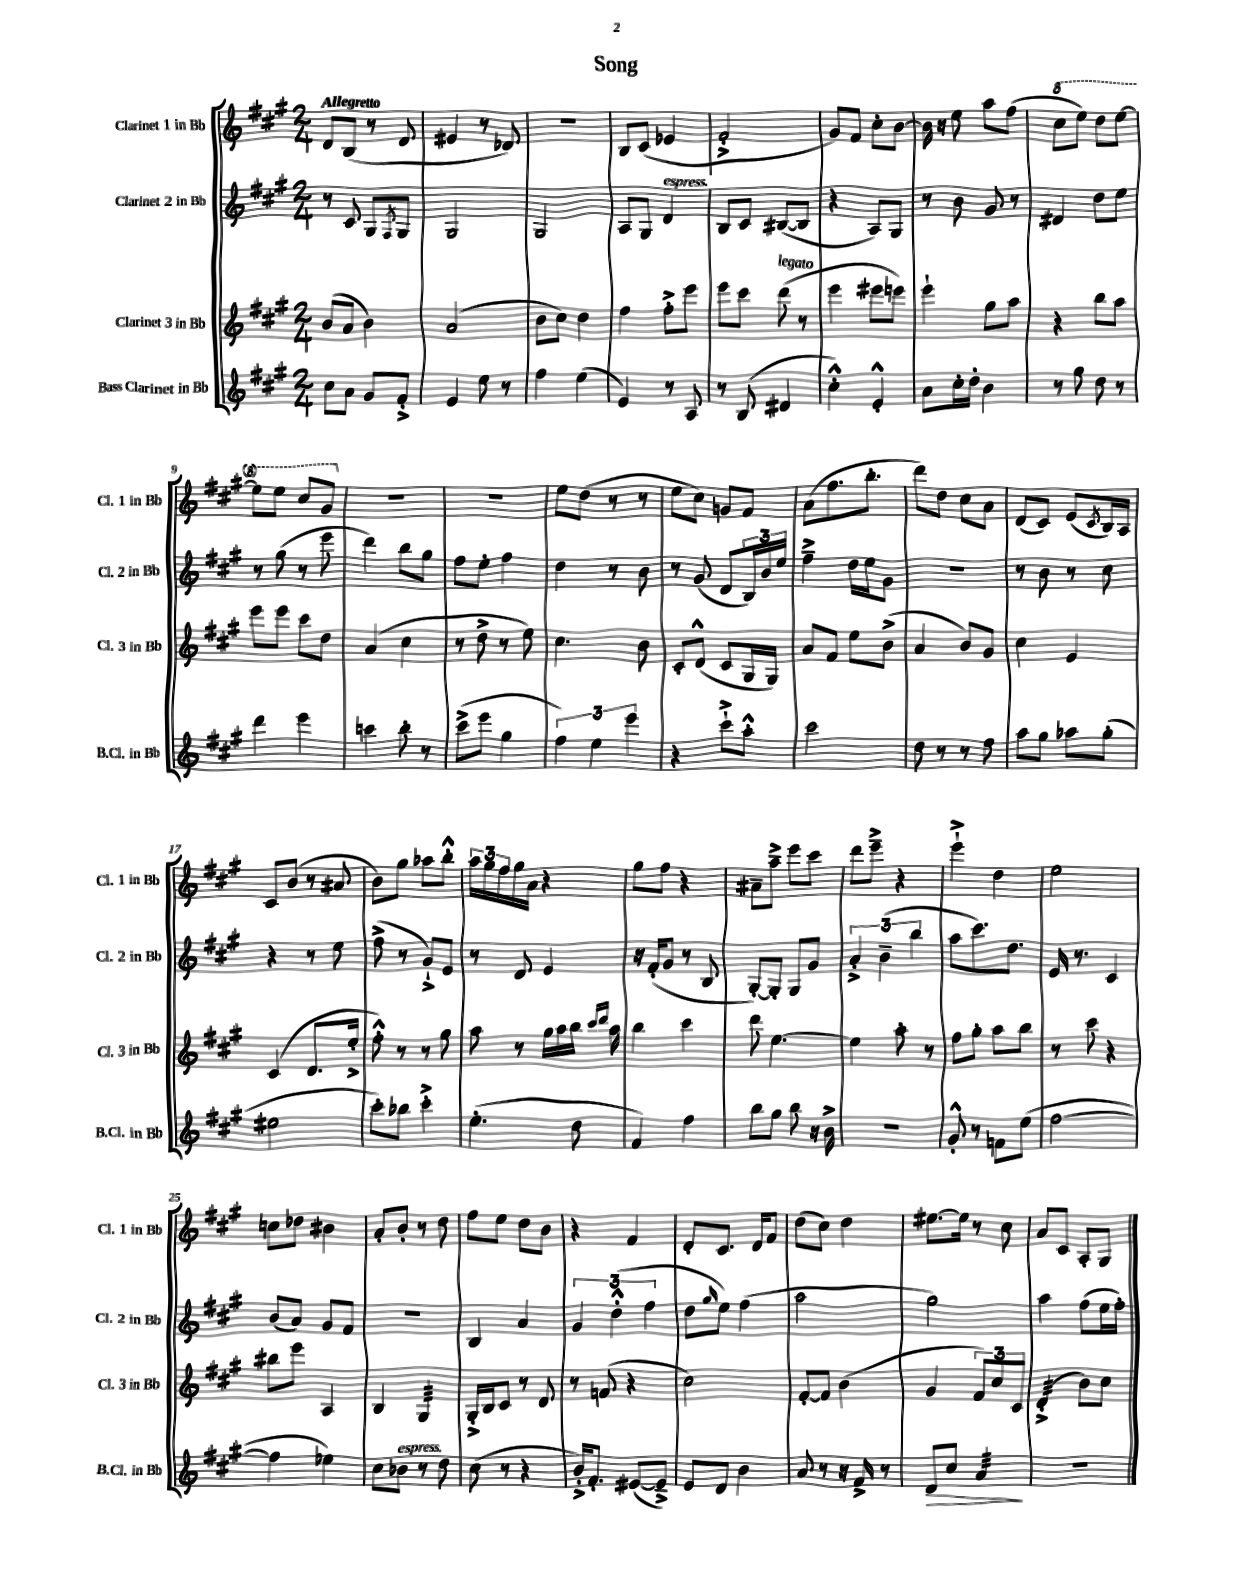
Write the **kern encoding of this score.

**kern	**kern	**kern	**kern
*staff4	*staff3	*staff2	*staff1
*clefG2	*clefG2	*clefG2	*clefG2
*k[f#c#g#]	*k[f#c#g#]	*k[f#c#g#]	*k[f#c#g#]
*M2/4	*M2/4	*M2/4	*M2/4
8cc#	(8b	8r	8d
8a	8a	8c#	(8B
8g#	4b)	8G#	8r
.	.	8qF#	.
8f#'^	.	8G#	8d
=	=	=	=
4e	(2a	2G#	4e#
8ee	.	.	8r
8r	.	.	8d-)
=	=	=	=
4ff#	8b	2G#	2r
.	8cc#)	.	.
(4ee	4dd	.	.
=	=	=	=
4e)	4ff#	8A	8B
.	.	8G#	(8c#
8r	8ff#'^	4d	4e-
8A	8eee	.	.
=	=	=	=
8r	8eee	8B	2f#'^
(8B	8ccc#	8c#	.
4d#	(8ddd	([8B#	.
.	8r	8B#]	.
=	=	=	=
4cc#'^^)	4eee	4r	8g#)
.	.	.	8f#
4e'^^	8eee#	8A)	8cc#'
.	8eee)	8G#	[8b
=	=	=	=
8a	4eee`	8r	16b]
.	.	.	16r
16cc#'	.	8b	8ee
16dd'	.	.	.
4b	8gg#	8g#	8aa
.	8aa	8r	(8ff#
=	=	=	=
8r	4r	4d#	8ccc#
8gg#	.	.	8eee)
8dd	8bb	8dd	8ddd
8r	8aa	8ee	[8eee
=	=	=	=
4ddd	8eee	8r	8eee]
.	8eee	(8gg#	8eee
4eee	8ccc#	8r	8ccc#
.	8dd	8eee	8gg#
=	=	=	=
4ccc	(4a	4ddd)	2r
8bb'	4cc#	8bb	.
8r	.	8gg#	.
=	=	=	=
(8ccc#^	8r	8ff#	2r
8eee	8dd^	8ee'	.
4gg#	8r	4ff#	.
.	8ee)	.	.
=	=	=	=
6ff#)	4.cc#	4dd	8ee
.	.	.	(8dd
6ee	.	.	.
.	.	8r	8r
6eee	.	.	.
.	8b	8b	8r
=	=	=	=
4r	8c#'	8r	8ee
.	(8d^^	(8g#	8cc#)
8ccc#`^	8c#	8d	8g
8aa'^^	16G#	24B)	8f#
.	.	24b	.
.	16G#)	.	.
.	.	24ee	.
=	=	=	=
2ccc#	8a	4ff#~^	(8a
.	8f#	.	8.ff#
.	8ee	16dd	.
.	.	16ee	8.bb'
.	(8b^	8g#	.
=	=	=	=
8dd	4a	2r	8ddd)
8r	.	.	8dd
8r	8b)	.	8cc#
8ff#	8g#	.	8a
=	=	=	=
8aa	4cc#	8r	(8d
8gg#	.	8b	8c#)
8aa-	4e	8r	(8e
.	.	.	8qc#
(8gg#'	.	8cc#	16B)
.	.	.	16A
=	=	=	=
2ee#	(4c#	4r	8c#
.	.	.	(8b
.	8.d	8r	8r
.	.	8ee	8a#
.	16ee'^	.	.
=	=	=	=
8ccc#')	8ff#'^^)	(8ff#^	8b)
8bb-	8r	8r	8gg#
4ccc#'^	8r	8g#`^)	8aa-
.	8gg#	8e	8bb'^^
=	=	=	=
(4.ee'	8aa	8r	24aa
.	.	.	24gg#
.	.	.	24ff#
.	8r	8d	16gg#
.	.	.	16a
.	16gg#	4e	4r
.	16aa	.	.
8dd	16bb	.	.
.	16qqccc#	.	.
.	16qqddd	.	.
.	16aa	.	.
=	=	=	=
4f#)	4bb	16r	8gg#
.	.	(16f#'	.
.	.	8g#	8ff#
4ff#	4ccc#	8r	4r
.	.	8B	.
=	=	=	=
8bb	8ddd	[8G#')	8a#~
8gg#	[4.ee	8G#']	8aa~^
8bb	.	8G#	8eee
16r	.	8g#	8ccc#
16b^	.	.	.
=	=	=	=
2r	4ee]	6a'^	8ddd
.	.	.	8eee~^
.	.	(6b~	.
.	8aa'	.	4r
.	.	6bb	.
.	8r	.	.
=	=	=	=
8g#'^^	8ff#	8aa	4eee`^
8r	8gg#'	8.ccc#)	.
8f	8aa	.	4dd
.	.	8.dd	.
(8ee	8bb	.	.
=	=	=	=
[2ff#	8r	16e	2ee
.	.	8.r	.
.	8ccc#	.	.
.	4r	4c#	.
=	=	=	=
4ff#]	8bb#	(8b	8cc
.	8eee	8a)	8dd-
4ee-)	4A	8g#	4b#
.	.	8f#	.
=	=	=	=
8cc#	4B	2r	8a'
8b-	.	.	8b'
8r	4G#	.	8r
8dd	.	.	8dd
=	=	=	=
(8cc#	16G#'^	4B	8ff#
.	16B	.	.
8r	8c#	.	8ee
4r	8r	4a	8dd
.	8d	.	8b
=	=	=	=
16b'^)	8r	6g#	4r
8.f#'	.	.	.
.	(8f	.	.
.	.	(6dd'^^	.
([8e#	4r	.	4f#
.	.	6ff#	.
8e#~^])	.	.	.
=	=	=	=
8e	2cc#)	8dd	8d'
.	.	16qqgg#	.
8d	.	8ee)	8.c#
4b	.	(4ff#	.
.	.	.	16d
.	.	.	8f#
=	=	=	=
8a	[8f#'	2aa	(8dd
8r	8f#]	.	8cc#)
16r	(4b	.	4dd
16f#^	.	.	.
8r	.	.	.
=	=	=	=
8d	4g#	2gg#)	[8.ee#
8cc#	.	.	.
.	.	.	16ee#]
4a	12f#)	.	8r
.	12cc#	.	.
.	.	.	8cc#
.	12c#	.	.
=	=	=	=
2r	(4d'^	4aa	8a
.	.	.	8c#
.	8b)	(8ff#	8A'
.	8cc#	16ee	8G#
.	.	16ff#')	.
==	==	==	==
*-	*-	*-	*-
